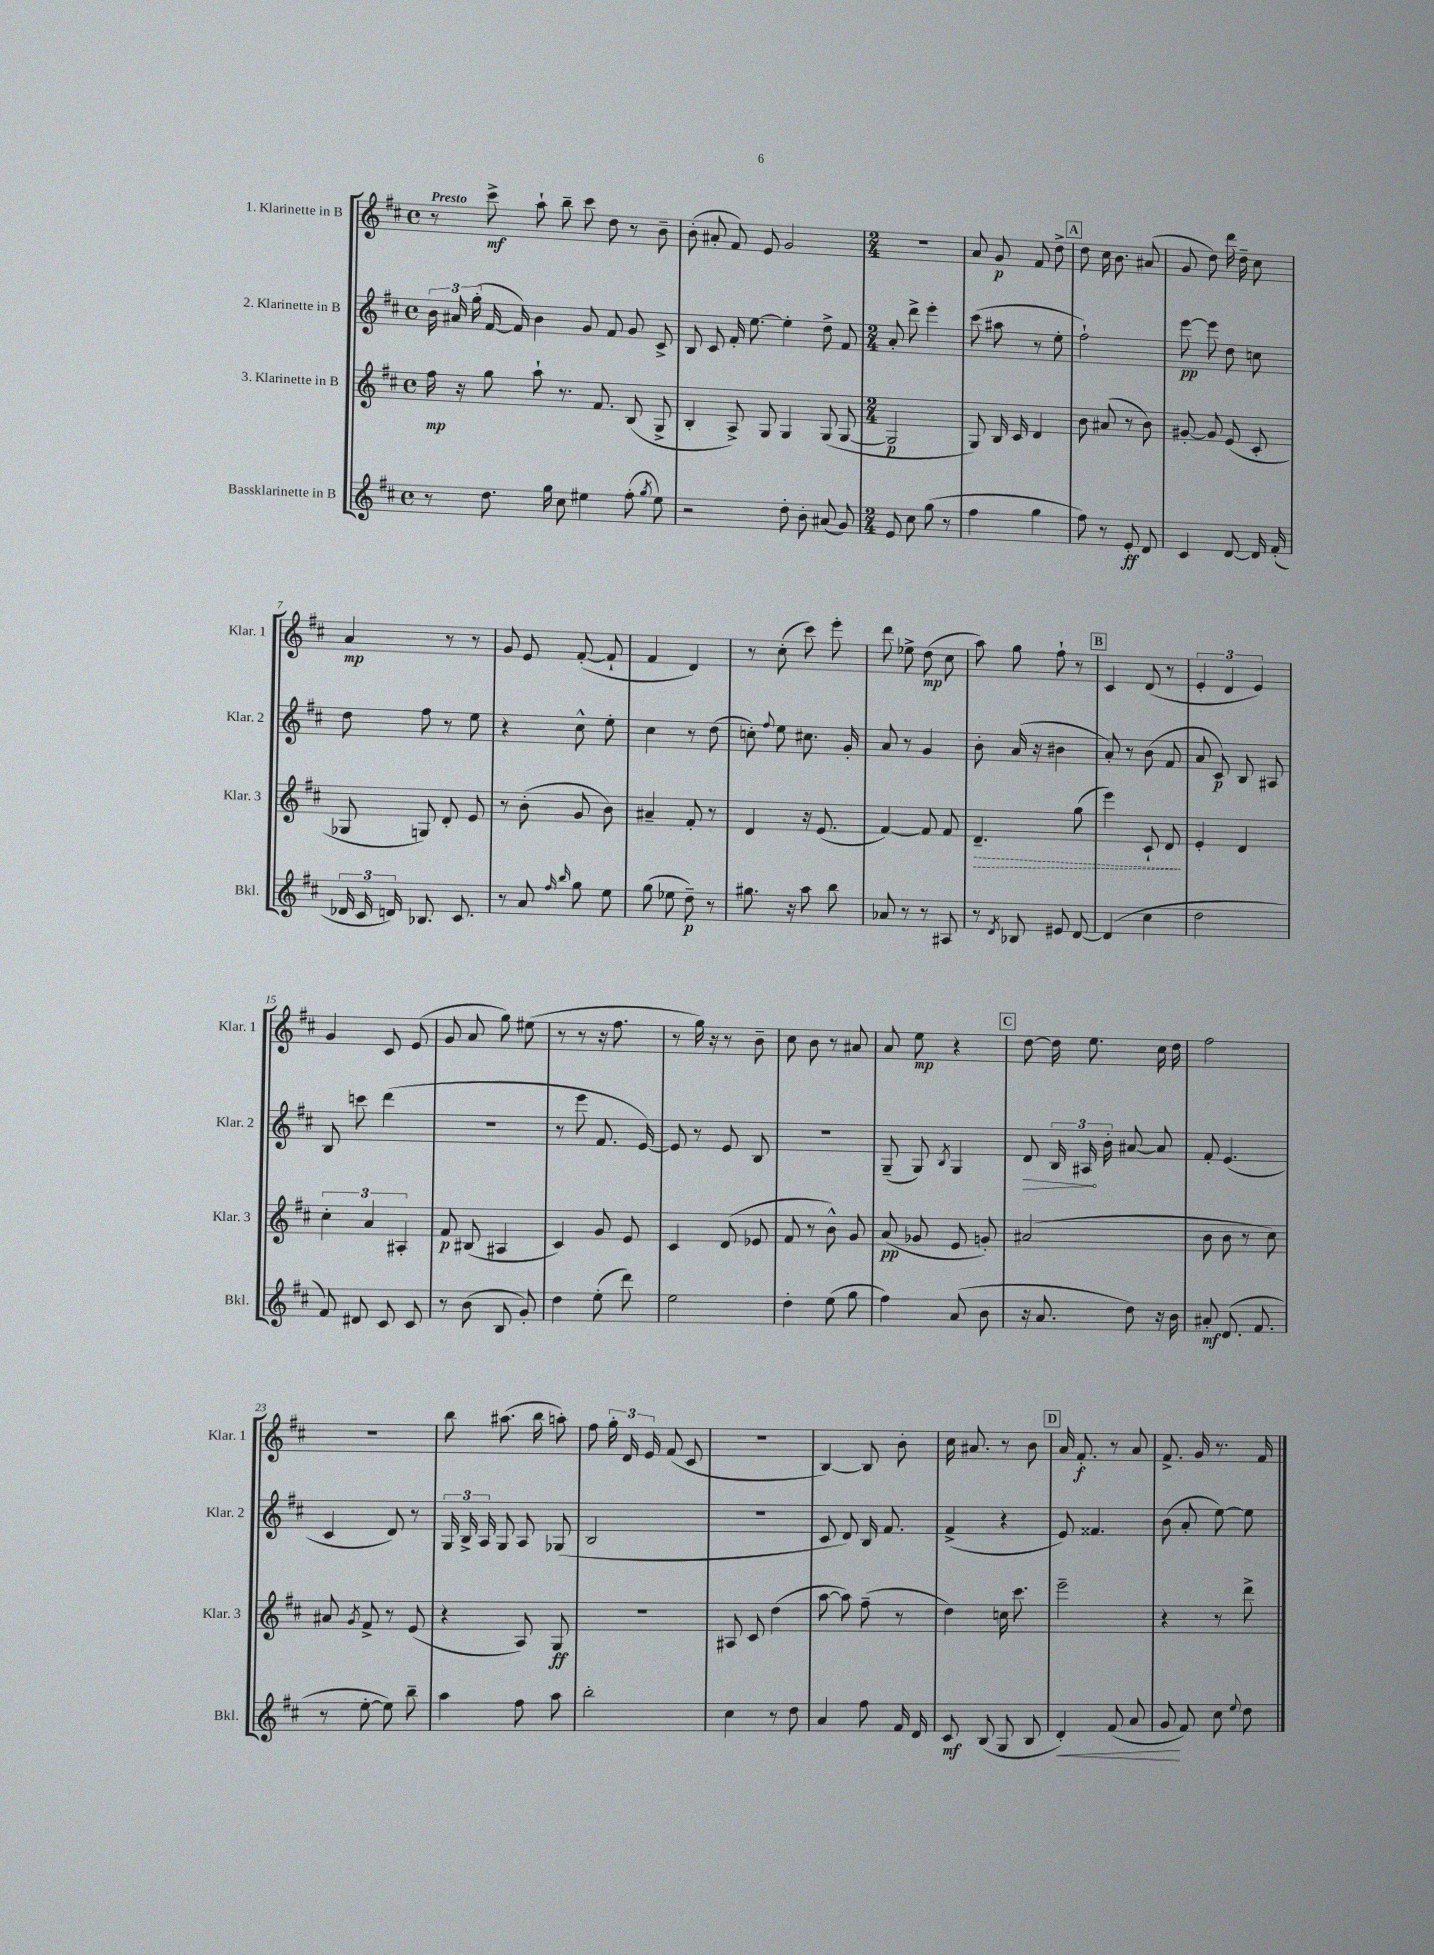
<<
\new StaffGroup <<
\new Staff = "s0" \with { instrumentName = "1. Klarinette in B" shortInstrumentName = "Klar. 1" } {
    \clef treble \key d \major \defaultTimeSignature \time 4/4 \tempo "Presto"
    \autoBeamOff r8 cis'''8->\mf a''8-! b''8-- cis'''8 d''8 r8 b'8-- |
    b'8-.( ais'8-. fis'8) e'8 g'2 |
    \numericTimeSignature \time 2/4 R2 |
    a'8 g'8\p fis'8 d''8-> |
    \mark \markup { \box "A" } d''8 cis''16 b'8. ais'8( |
    g'8 d''8) d'''16 d''16-- cis''8 |
    a'4\mp r8 r8 |
    g'8 e'8 fis'8~-.( fis'8-! |
    fis'4 d'4) |
    r8 cis''8-.( cis'''8) e'''8-. |
    d'''8 ees''8-> d''8\mp( cis''8 |
    a''8) g''8 fis''8-! r8 |
    \mark \markup { \box "B" } cis'4 d'8( r8 |
    \tuplet 3/2 { e'4-. d'4 e'4) } |
    g'4 cis'8 e'8( |
    g'8 a'8 g''8) eis''8( |
    r8 r8 r16 fis''8. |
    r8 g''16) r16 r8 b'8-- |
    cis''8 b'8 r8 ais'8 |
    a'8 e''8\mp r4 |
    \mark \markup { \box "C" } d''8~ d''16 e''8. cis''16 d''16 |
    fis''2 |
    R2 |
    b''8 ais''8.( b''16 a''8-.) |
    fis''8 \tuplet 3/2 { g''16-. d'16 e'16 } fis'8( cis'8 |
    r2 |
    b4~) b8 b'8-. |
    cis''16 ais'8. r8 b'8 |
    \mark \markup { \box "D" } a'16 fis'8.-.\f r8 a'8 |
    fis'8.-> g'16 r8. fis'16 \bar "|." |
}
\new Staff = "s1" \with { instrumentName = "2. Klarinette in B" shortInstrumentName = "Klar. 2" } {
    \clef treble \key d \major \defaultTimeSignature \time 4/4
    \autoBeamOff \tuplet 3/2 { b'16 ais'16 g''16-.( } fis'16~ fis'16) b'4 g'8 fis'8 g'8 cis'8-> |
    b8 cis'8 fis'16-. e''8.~ e''4-. d''8-> fis'8 |
    \numericTimeSignature \time 2/4 a'8-. d'''8-> e'''4-. |
    cis'''8( ais''8 r8 e''8-. |
    \mark \markup { \box "A" } fis''2-!) |
    e'''8~\pp e'''8 d''8 c''8 |
    d''8 fis''8 r8 e''8 |
    r4 cis''8-^ e''8-. |
    cis''4 r8 d''8( |
    c''8-.) \appoggiatura { fis''8 } e''8 cis''8. g'16-. |
    a'8 r8 g'4 |
    b'8-. a'16( r16 bis'4 |
    \mark \markup { \box "B" } a'8-.) r8 b'8( fis'8 |
    a'8 cis'8\p) b8 ais8 |
    b8 c'''8 d'''4( |
    R2 |
    r8 e'''8 fis'8. e'16~) |
    e'8 r8 e'8 b8 |
    r2 |
    g8--( g8) \acciaccatura { b8 } g4 |
    \mark \markup { \box "C" } \once \override Hairpin.circled-tip = ##t d'8\> \tuplet 3/2 { b16 ais16\! b'16-. } ais'8~ ais'8 |
    fis'8-. e'4.( |
    cis'4 d'8) r8 |
    \tuplet 3/2 { g16 b16-> a16 } g8 a8 ges8( |
    b2 |
    r2 |
    cis'8 d'8) b16 fis'8. |
    fis'4->( r4 |
    \mark \markup { \box "D" } e'8) fisis'4. |
    b'8( a'8-. e''8~) e''8 \bar "|." |
}
\new Staff = "s2" \with { instrumentName = "3. Klarinette in B" shortInstrumentName = "Klar. 3" } {
    \clef treble \key d \major \defaultTimeSignature \time 4/4
    \autoBeamOff fis''16\mp r16 g''8 a''8-! r8. fis'8. b8( g8-> |
    b4-. a8->) g8 g4 g8( g8~ |
    \numericTimeSignature \time 2/4 g2\p |
    g8) b16 cis'16 d'4 |
    \mark \markup { \box "A" } b'8 ais'8( r8 b'8) |
    gis'8~-. gis'8 e'8( cis'8-. |
    ges8 g8) d'8-. e'8 |
    r8 b'8-.( g'8 b'8) |
    ais'4-- fis'8-. r8 |
    d'4 r16 e'8.( |
    fis'4~) fis'8 fis'8 |
    \once \override Hairpin.style = #'dashed-line d'4.--\> g''8( |
    \mark \markup { \box "B" } e'''4) cis'8-! d'8\! |
    e'4-. d'4 |
    \tuplet 3/2 { cis''4-. a'4 ais4-. } |
    fis'8\p bis8( ais4 |
    cis'4) g'8 e'8 |
    cis'4 d'8( ees'8 |
    fis'8 r8 b'8-^) g'8 |
    a'8\pp( ges'8 e'8 g'8-.) |
    \mark \markup { \box "C" } ais'2( |
    b'8 b'8 r8 cis''8) |
    ais'8 \acciaccatura { g'8 } fis'8-> r8 e'8( |
    r4 a8) g8\ff |
    R2 |
    ais8 cis'8 d''4( |
    a''8~ a''8) fis''8--( r8 |
    d''4) c''16 cis'''8. |
    \mark \markup { \box "D" } e'''2-- |
    r4 r8 d'''8-> \bar "|." |
}
\new Staff = "s3" \with { instrumentName = "Bassklarinette in B" shortInstrumentName = "Bkl." } {
    \clef treble \key d \major \defaultTimeSignature \time 4/4
    \autoBeamOff r8 d''8. g''16 cis''8 eis''4 fis''8-.( \acciaccatura { g''8 } eis''8) |
    r2 d''8-. b'8-. ais'8( g'8) |
    \numericTimeSignature \time 2/4 e'8 cis''8 g''8( r8 |
    fis''4 g''4 |
    \mark \markup { \box "A" } fis''8) r8 e'8-.\ff d'8 |
    cis'4 d'8~ d'16 fis'16-.( |
    \tuplet 3/2 { des'16 cis'16 d'16) } bes8. cis'8. |
    r8 a'8 \grace { fis''16 b''16 } g''8 e''8 |
    g''8( ees''8 d''8--\p) r8 |
    gis''8. r16 a''8 b''8 |
    aes'8 r8 r8 ais8 |
    r8 \acciaccatura { d'8 } bes8 eis'8 d'8~ |
    \mark \markup { \box "B" } d'4( cis''4 |
    d''2 |
    fis'8) dis'8 cis'8 cis'8 |
    r8 b'8( b8 g'8-.) |
    d''4 e''8-.( d'''8) |
    e''2 |
    d''4-. e''8( g''8 |
    fis''4) a'8( b'8 |
    \mark \markup { \box "C" } r16 a'8. d''8) r16 b'16 |
    ais'8-.\mf d'8.( fis'8. |
    r8 e''8~-. e''8) b''8-- |
    a''4 fis''8 a''8 |
    b''2-. |
    cis''4 r8 d''8 |
    a'4 fis''8 fis'16 d'16 |
    cis'8\mf b8( g8 b8 |
    \mark \markup { \box "D" } d'4-.\<) fis'8( a'8 |
    g'8\! fis'8) cis''8 \appoggiatura { e''8 } d''8 \bar "|." |
}
>>
>>
